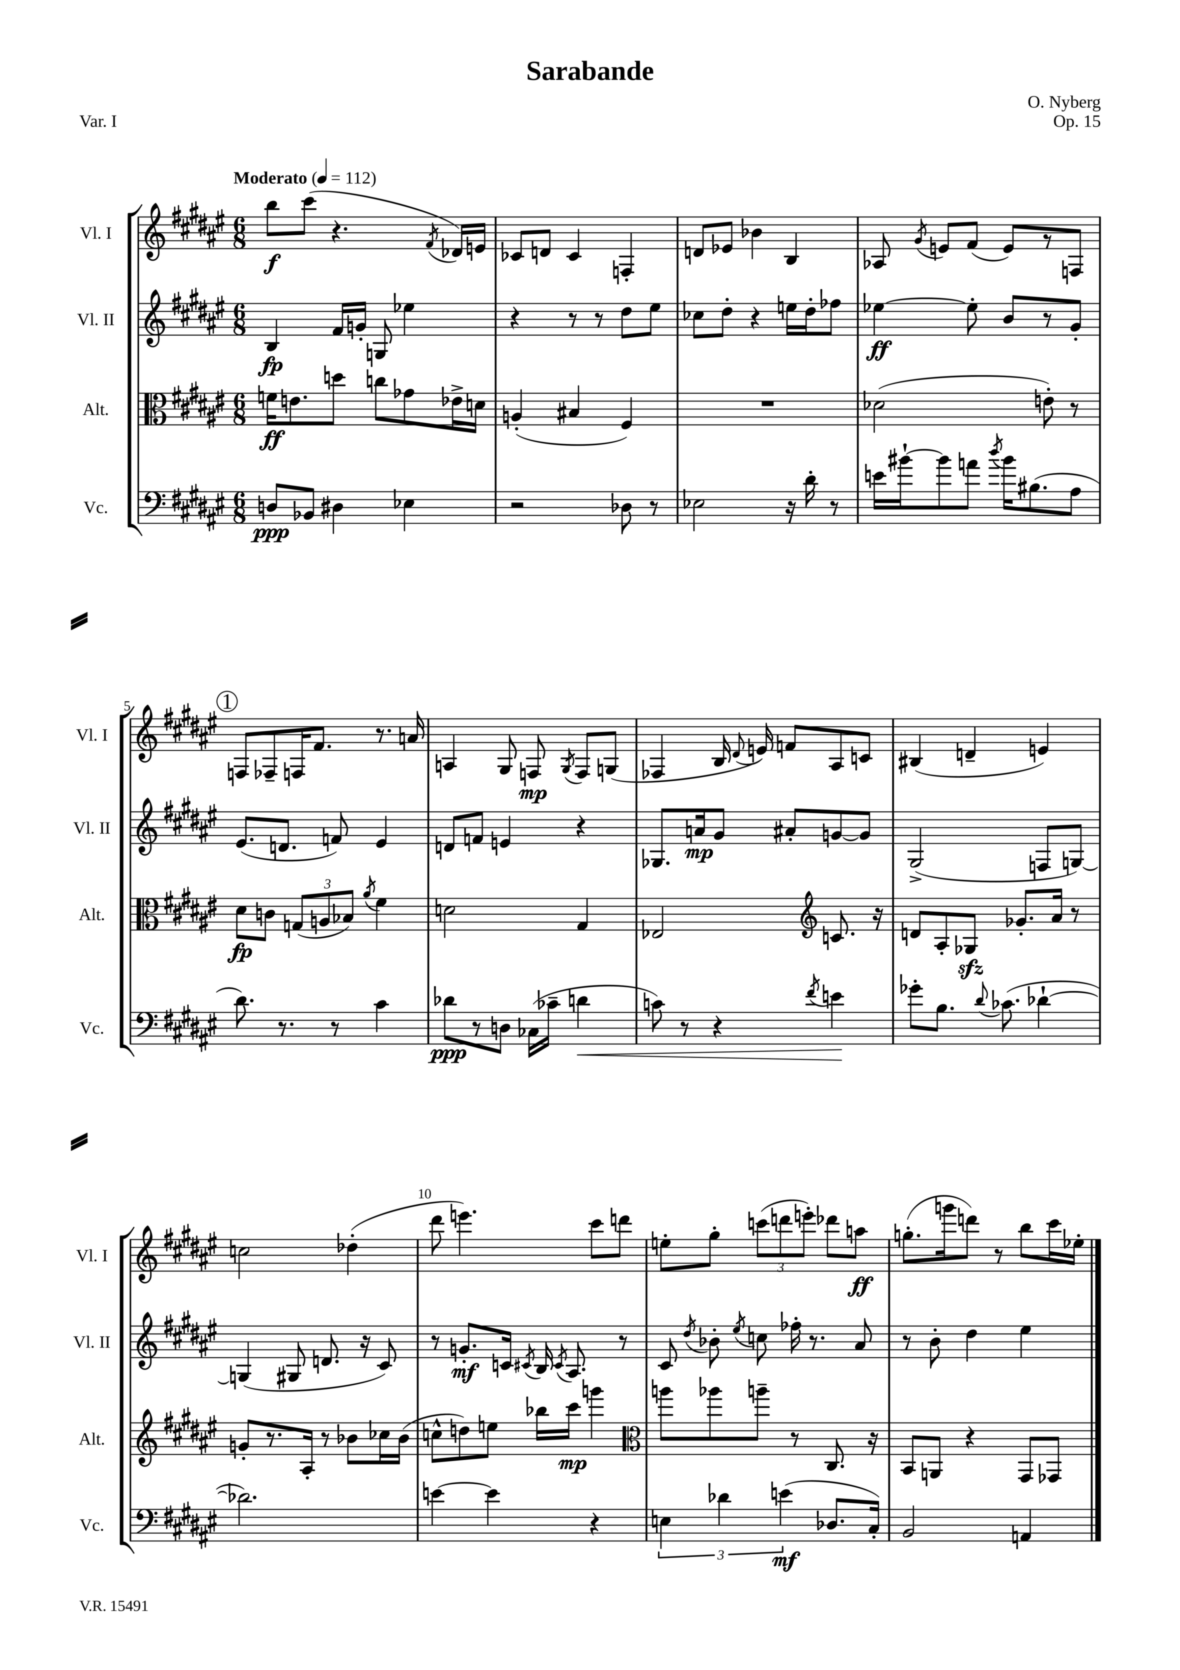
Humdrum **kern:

**kern	**dynam	**kern	**dynam	**kern	**dynam	**kern	**dynam
*part4	*part4	*part3	*part3	*part2	*part2	*part1	*part1
*staff4	*staff4	*staff3	*staff3	*staff2	*staff2	*staff1	*staff1
*I"Vc.	*	*I"Alt.	*	*I"Vl. II	*	*I"Vl. I	*
*I'Vc.	*	*I'Alt.	*	*I'Vl. II	*	*I'Vl. I	*
*clefF4	*	*clefC3	*	*clefG2	*	*clefG2	*
*k[f#c#g#d#a#e#]	*	*k[f#c#g#d#a#e#]	*	*k[f#c#g#d#a#e#]	*	*k[f#c#g#d#a#e#]	*
*M6/8	*	*M6/8	*	*M6/8	*	*M6/8	*
*MM112	*	*MM112	*	*MM112	*	*MM112	*
=1	=1	=1	=1	=1	=1	=1	=1
!	!	!	!	!	!	!LO:TX:a:B:t=Moderato	!
8Dn/L	ppp	16fn\KL	ff	4B/	fp	8bb\L	f
.	.	8.en\	.	.	.	.	.
8BB-X/J	.	.	.	.	.	(8ccc#\J	.
4D#X\	.	8ddn\J	.	16f#/LL	.	4.r	.
.	.	.	.	16gn'/JJ	.	.	.
.	.	8ccn\L	.	8Gn/	.	.	.
4E-X\	.	8g-X\	.	4ee-X\	.	.	.
.	.	.	.	.	.	8qf#/	.
.	.	16e-X^\L	.	.	.	16d-X/LL)	.
.	.	16dn\JJ	.	.	.	16en/JJ	.
=2	=2	=2	=2	=2	=2	=2	=2
2r	.	(4An'/	.	4r	.	8c-X/L	.
.	.	.	.	.	.	8dn/J	.
.	.	4B#X/	.	8r	.	4c-/	.
.	.	.	.	8r	.	.	.
8D-X\	.	4F#/)	.	8dd#\L	.	4Fn'/	.
8r	.	.	.	8ee#\J	.	.	.
=3	=3	=3	=3	=3	=3	=3	=3
2E-X\	.	2.r	.	8cc-X\L	.	8dn/L	.
.	.	.	.	8dd#'\J	.	8e-X/J	.
.	.	.	.	4r	.	4b-X\	.
16r	.	.	.	16een\LL	.	4B/	.
16d#'\	.	.	.	16dd#'\J	.	.	.
8r	.	.	.	8ff-X\J	.	.	.
=4	=4	=4	=4	=4	=4	=4	=4
16en\LL	.	(2d-X\	.	[4ee-X\	ff	8A-X/	.
[16b#X`\J	.	.	.	.	.	.	.
.	.	.	.	.	.	8qg#/	.
8b#\]	.	.	.	.	.	8en/L	.
8an\J	.	.	.	8ee-'\]	.	(8f#/J	.
8qdd#/	.	.	.	.	.	.	.
16b#\KL	.	.	.	8b/L	.	8e/L)	.
(8.B#X\	.	.	.	.	.	.	.
.	.	8en'\)	.	8r	.	8r	.
8A#\J	.	8r	.	8g#'/J	.	8Fn/J	.
!!LO:LB:g=z
!!LO:REH:place=s1:t=1
=5	=5	=5	=5	=5	=5	=5	=5
8.d#\)	.	8d#\L	fp	(8.e#/L	.	8Fn/L	.
.	.	8cn\J	.	.	.	8F-X~/	.
8.r	.	.	.	8.dn/J	.	.	.
.	.	(12Gn/L	.	.	.	16Fn/K	.
.	.	.	.	.	.	8.f#/J	.
.	.	12An/	.	.	.	.	.
8r	.	.	.	8fn/)	.	.	.
.	.	12B-X/J)	.	.	.	.	.
.	.	8qa#/	.	.	.	.	.
4c#\	.	4f#\	.	4e#/	.	8.r	.
.	.	.	.	.	.	16an/	.
=6	=6	=6	=6	=6	=6	=6	=6
8d-X\L	ppp	2dn\	.	8dn/L	.	4An/	.
8r	.	.	.	8fn/J	.	.	.
8Dn\J	.	.	.	4en/	.	8G#/	.
(16C-X\LL	.	.	.	.	.	8Fn/	mp
16c-X~\JJ	.	.	.	.	.	.	.
.	.	.	.	.	.	8qG#/	.
!	!LO:HP:b	!	!	!	!	!	!
4dn\	<	4G#/	.	4r	.	8F/L	.
.	.	.	.	.	.	(8Gn/J	.
=7	=7	=7	=7	=7	=7	=7	=7
8cn\)	.	2E-X/	.	8.G-X/L	.	4F-X/	.
8r	.	.	.	.	.	.	.
.	.	.	.	16an/k	mp	.	.
4r	.	.	.	8g#/J	.	16B/	.
.	.	.	.	.	.	8qqd#/	.
.	.	.	.	.	.	16en/)	.
.	.	.	.	8a#X'/L	.	8fn/L	.
8qf#/	.	.	.	.	.	.	.
*	*	*clefG2	*	*	*	*	*
4en\	.	8.cn/	.	[8gn/	.	8A#/	.
.	.	.	.	8g/J]	.	8cn/J	.
.	.	16r	.	.	.	.	.
.	[	.	.	.	.	.	.
=8	=8	=8	=8	=8	=8	=8	=8
8g-X'\L	.	8dn/L	.	(2G#^/	.	(4B#X/	.
8.B\J	.	8A#'/	.	.	.	.	.
.	.	8G-Xzz/J	.	.	.	4dn~/	.
8qqd#/	.	.	.	.	.	.	.
(8.c-X\	.	.	.	.	.	.	.
.	.	8.g-X'/L	.	.	.	.	.
[4d-X`\	.	.	.	8Fn/L	.	4en/)	.
.	.	16a#/Jk	.	.	.	.	.
.	.	8r	.	[8Gn/J)	.	.	.
!!LO:LB:g=z
=9	=9	=9	=9	=9	=9	=9	=9
2.d-X\])	.	8gn'/L	.	(4Gn/]	.	2ccn\	.
.	.	8.r	.	.	.	.	.
.	.	.	.	8G#X/	.	.	.
.	.	16A#'/Jk	.	.	.	.	.
.	.	8r	.	8.dn/	.	.	.
.	.	8b-X\L	.	.	.	(4dd-X'\	.
.	.	.	.	16r	.	.	.
.	.	16cc-X\L	.	8c#/)	.	.	.
.	.	(16b-\JJ	.	.	.	.	.
=10	=10	=10	=10	=10	=10	=10	=10
[4en\	.	8ccn^^\L	.	8r	.	8ddd#\	.
.	.	8ddn\)	.	8.gn'/L	mf	4.eeen\)	.
4e\]	.	8een\J	.	.	.	.	.
.	.	.	.	16cn/Jk	.	.	.
.	.	.	.	8qc#X/	.	.	.
.	.	16bb-X\LL	.	16B/	.	.	.
.	.	.	.	8qc#/	.	.	.
.	.	16ccc#\JJ	mp	8.A#/	.	.	.
4r	.	4gggn\	.	.	.	8ccc#\L	.
.	.	.	.	8r	.	8dddn\J	.
=11	=11	=11	=11	=11	=11	=11	=11
*	*	*clefC3	*	*	*	*	*
6En\	.	8aan\L	.	8c#/	.	8een'\L	.
.	.	.	.	8qdd#/	.	.	.
.	.	8aa-X\	.	8b-X'\	.	8gg#'\J	.
6d-X\	.	.	.	.	.	.	.
.	.	.	.	8qee#/	.	.	.
.	.	8aan~\J	.	8ccn\	.	(12cccn\L	.
(6en\	mf	.	.	.	.	12dddn\	.
.	.	8r	.	16ff-X'\	.	.	.
.	.	.	.	.	.	12eeen'\J)	.
.	.	.	.	8.r	.	.	.
8.D-X/L	.	8.C#/	.	.	.	8ddd-X\L	.
.	.	.	.	8a#/	.	8aan\J	ff
16C#'/Jk)	.	16r	.	.	.	.	.
=12	=12	=12	=12	=12	=12	=12	=12
2BB/	.	8BB/L	.	8r	.	(8.ggn'\L	.
.	.	8AAn/J	.	8b'\	.	.	.
.	.	.	.	.	.	16gggn\k	.
.	.	4r	.	4dd#\	.	8dddn\J)	.
.	.	.	.	.	.	8r	.
4AAn/	.	8GG#/L	.	4ee#\	.	8bb\L	.
.	.	8GG-X/J	.	.	.	16ccc#\L	.
.	.	.	.	.	.	16ee-X'\JJ	.
==	==	==	==	==	==	==	==
*-	*-	*-	*-	*-	*-	*-	*-
